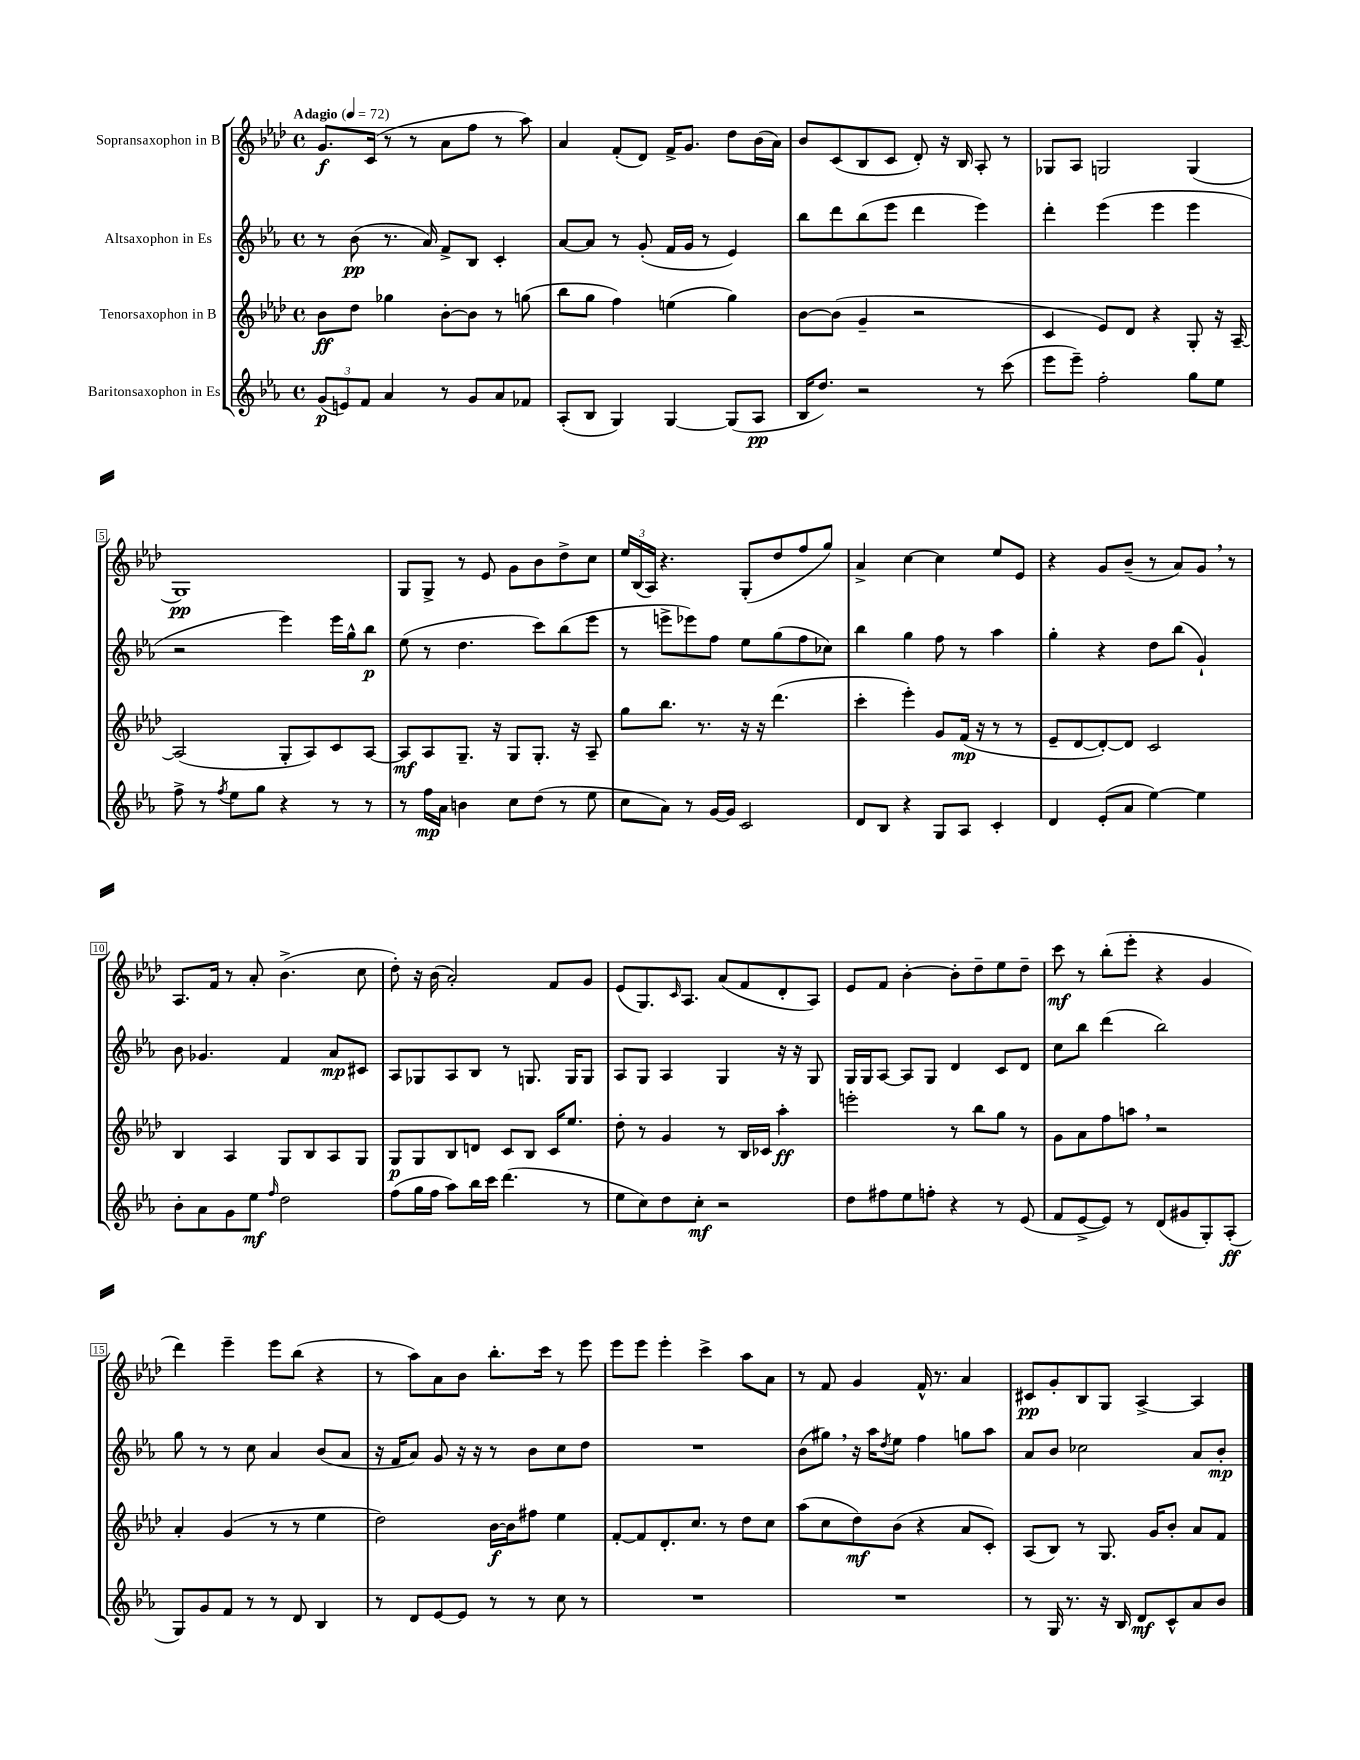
<<
\new StaffGroup <<
\new Staff = "s0" \with { instrumentName = "Sopransaxophon in B" } {
    \clef treble \key aes \major \defaultTimeSignature \time 4/4 \tempo "Adagio" 4 = 72
    g'8.\f c'16( r8 r8 aes'8 f''8 r8 aes''8) |
    aes'4 f'8-.( des'8) f'16-> g'8. des''8 bes'16( aes'16) |
    bes'8 c'8( bes8 c'8 des'8-.) r16 bes16 aes8-. r8 |
    ges8 aes8 g2 g4( |
    g1\pp) |
    g8 g8-> r8 ees'8 g'8 bes'8 des''8-> c''8 |
    \tuplet 3/2 { ees''16 bes16( aes16) } r4. g8-.( des''8 f''8 g''8) |
    aes'4-> c''4~ c''4 ees''8 ees'8 |
    r4 g'8 bes'8--( r8 aes'8) g'8 \breathe r8 |
    aes8. f'16 r8 aes'8-. bes'4.->( c''8 |
    des''8-.) r16 bes'16( aes'2-.) f'8 g'8 |
    ees'8( g8.) \grace { c'16 } aes8. aes'8( f'8 des'8-. aes8) |
    ees'8 f'8 bes'4~-. bes'8-. des''8-- ees''8 des''8-- |
    c'''8\mf r8 bes''8-.( ees'''8-. r4 g'4 |
    des'''4) ees'''4-- ees'''8 bes''8( r4 |
    r8 aes''8) aes'8 bes'8 bes''8.-. c'''16 r8 ees'''8 |
    ees'''8 ees'''8 ees'''4-. c'''4-> aes''8 aes'8 |
    r8 f'8 g'4 f'16-^ r8. aes'4 |
    cis'8\pp g'8-. bes8 g8 aes4~-> aes4 \bar "|." |
}
\new Staff = "s1" \with { instrumentName = "Altsaxophon in Es" } {
    \clef treble \key ees \major \defaultTimeSignature \time 4/4
    r8 bes'8\pp( r8. aes'16) f'8-> bes8 c'4-. |
    aes'8~ aes'8 r8 g'8-.( f'16 g'16 r8 ees'4) |
    bes''8 d'''8 bes''8( ees'''8 d'''4 ees'''4) |
    d'''4-. ees'''4( ees'''4 ees'''4 |
    r2 ees'''4) ees'''16 g''16-^ bes''8\p |
    ees''8( r8 d''4. c'''8) bes''8( ees'''8 |
    r8 e'''8-> ees'''8) f''8 ees''8 g''8( f''8 ces''8) |
    bes''4 g''4 f''8 r8 aes''4 |
    g''4-. r4 d''8 bes''8( g'4-!) |
    bes'8 ges'4. f'4 aes'8\mp cis'8 |
    aes8 ges8 aes8 bes8 r8 g8. g16 g8 |
    aes8 g8 aes4 g4 r16 r16 g8 |
    g16 g16 aes8~ aes8 g8 d'4 c'8 d'8 |
    c''8 bes''8 d'''4( bes''2) |
    g''8 r8 r8 c''8 aes'4 bes'8( aes'8 |
    r16 f'16 aes'8) g'8 r16 r16 r8 bes'8 c''8 d''8 |
    R1 |
    bes'8( gis''8) \breathe r16 aes''16 \acciaccatura { d''8 } ees''8 f''4 g''8 aes''8 |
    aes'8 bes'8 ces''2 aes'8 bes'8-.\mp \bar "|." |
}
\new Staff = "s2" \with { instrumentName = "Tenorsaxophon in B" } {
    \clef treble \key aes \major \defaultTimeSignature \time 4/4
    bes'8\ff des''8 ges''4 bes'8~-. bes'8 r8 g''8( |
    bes''8 g''8 f''4) e''4( g''4) |
    bes'8~ bes'8( g'4-- r2 |
    c'4 ees'8) des'8 r4 g8-. r16 aes16~-- |
    aes2( g8-. aes8) c'8 aes8~ |
    aes8\mf aes8 g8.-- r16 g8 g8.-. r16 aes8-- |
    g''8 bes''8. r8. r16 r16 des'''4.( |
    c'''4-. ees'''4-.) g'8 f'16\mp( r16 r8 r8 |
    ees'8-- des'8~ des'8~-.) des'8 c'2 |
    bes4 aes4 g8 bes8 aes8 g8 |
    g8\p g8 bes8 d'8 c'8 bes8 c'16 ees''8. |
    des''8-. r8 g'4 r8 bes16 ces'16 aes''4-.\ff |
    e'''2-. r8 bes''8 g''8 r8 |
    g'8 aes'8 f''8 a''8 \breathe r2 |
    aes'4-. g'4( r8 r8 ees''4 |
    des''2) bes'16~\f bes'16 fis''8 ees''4 |
    f'8~-. f'8 des'8.-. c''8. r8 des''8 c''8 |
    aes''8( c''8 des''8\mf) bes'8( r4 aes'8 c'8-.) |
    aes8( bes8) r8 g8. g'16 bes'8-. aes'8 f'8 \bar "|." |
}
\new Staff = "s3" \with { instrumentName = "Baritonsaxophon in Es" } {
    \clef treble \key ees \major \defaultTimeSignature \time 4/4
    \tuplet 3/2 { g'8\p( e'8) f'8 } aes'4 r8 g'8 aes'8 fes'8 |
    aes8-.( bes8 g4) g4~ g8( aes8\pp |
    bes16 d''8.) r2 r8 c'''8( |
    ees'''8 ees'''8--) f''2-. g''8 ees''8 |
    f''8-> r8 \acciaccatura { f''8 } ees''8 g''8 r4 r8 r8 |
    r8 f''16\mp aes'16 b'4 c''8 d''8( r8 ees''8 |
    c''8 aes'8) r8 g'16~ g'16 c'2 |
    d'8 bes8 r4 g8 aes8 c'4-. |
    d'4 ees'8-.( aes'8 ees''4~) ees''4 |
    bes'8-. aes'8 g'8 ees''8\mf \grace { f''16 } d''2 |
    f''8( g''16 f''16 aes''8) bes''16 c'''16 d'''4.( r8 |
    ees''8 c''8) d''8 c''8-.\mf r2 |
    d''8 fis''8 ees''8 f''8-. r4 r8 ees'8( |
    f'8 ees'8~-> ees'8) r8 d'8( gis'8 g8-.) aes8-.\ff( |
    g8) g'8 f'8 r8 r8 d'8 bes4 |
    r8 d'8 ees'8~ ees'8 r8 r8 c''8 r8 |
    R1 |
    R1 |
    r8 g16 r8. r16 bes16 d'8\mf c'8-^ aes'8 bes'8 \bar "|." |
}
>>
>>
\layout { \context { \Score \override BarNumber.stencil = #(make-stencil-boxer 0.1 0.3 ly:text-interface::print) } }
